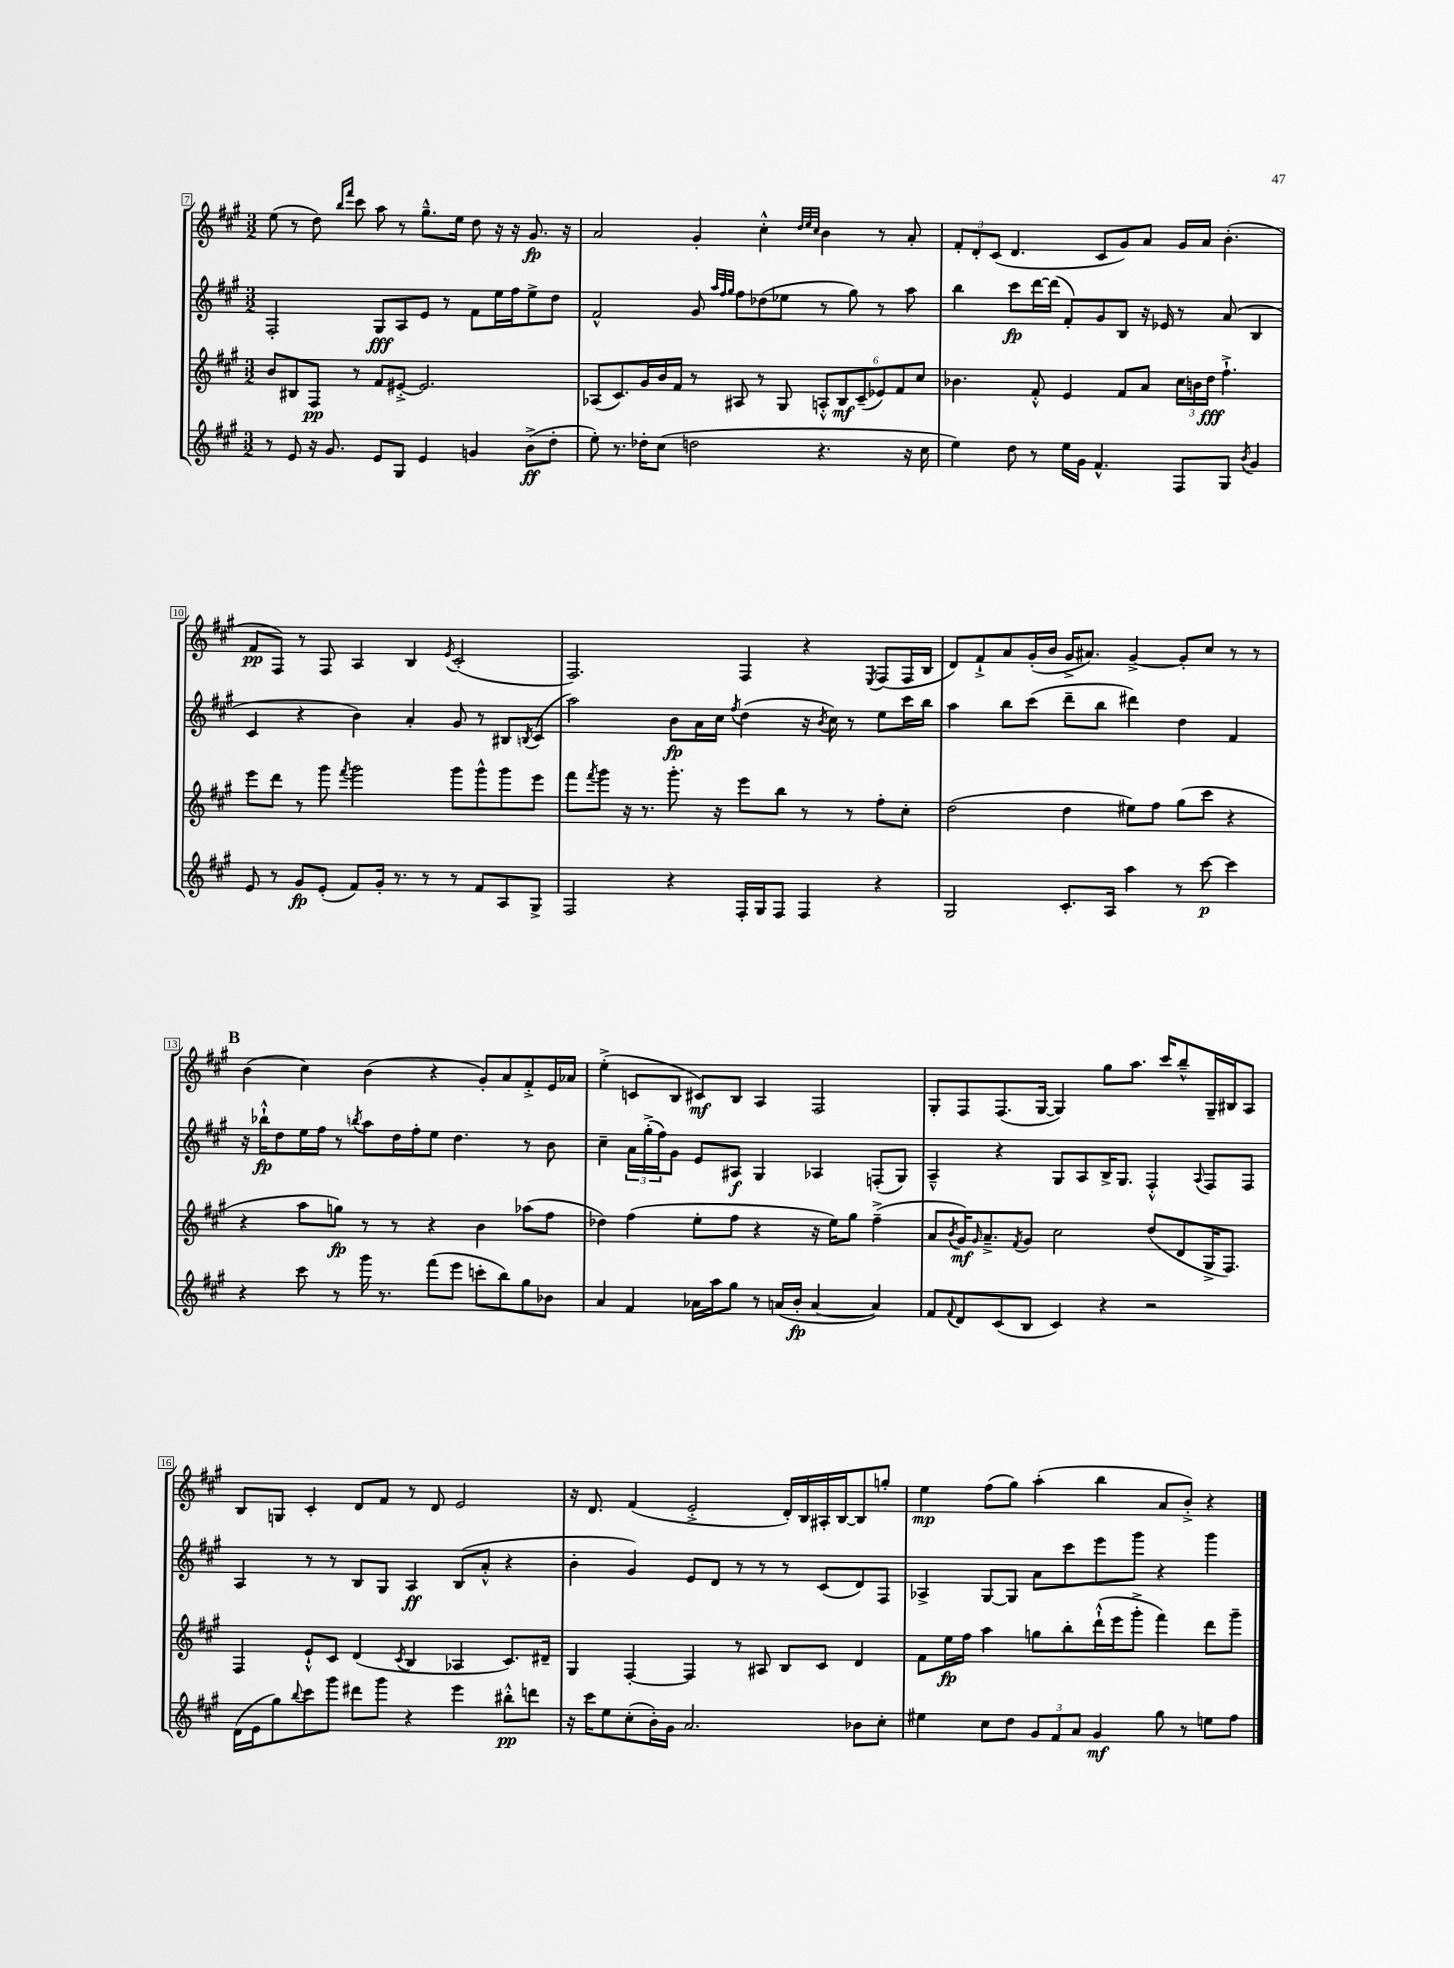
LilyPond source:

<<
\new StaffGroup <<
\new Staff = "s0" {
    \clef treble \key a \major \numericTimeSignature \time 3/2
    e''8( r8 d''8) \grace { b''16 fis'''16 } cis'''8 a''8 r8 gis''8.---^ e''16 d''8 r16 r16 gis'8.\fp r16 |
    a'2 gis'4-. cis''4-.-^ \grace { d''32 e''32 cis''32 } b'4 r8 a'8-. |
    \tuplet 3/2 { fis'8-. d'8-. cis'8( } d'4. cis'8 gis'8) a'8 gis'16 a'16 b'4.-.( |
    fis'8\pp fis8) r8 fis8 a4 b4 \acciaccatura { e'8 } cis'2-.( |
    fis2.) fis4 r4 \acciaccatura { e8 } fis8( fis16 b16 |
    d'8) fis'8-!-> a'8 gis'16-.( b'16 gis'16-> ais'8.) gis'4~-> gis'8-. cis''8 r8 r8 |
    \mark \markup { \bold "B" } b'4( cis''4) b'4( r4 gis'8-.) a'8 fis'8-.-> e'16 aes'16 |
    e''4-.->( c'8 b8 cis'8\mf) b8 a4 fis2 |
    gis8-. fis8 fis8.( gis16~ gis4) gis''8 a''8. cis'''16 b''8---^ gis16-- bis16 a8 |
    b8 g8 cis'4-. d'8 fis'8 r8 d'8 e'2 |
    r16 d'8. fis'4( e'2-.-> d'16-.) b16 ais16-. b16~ b8 g''8-. |
    e''4\mp fis''8( gis''8) a''4-.( b''4 a'8 b'8-.->) r4 \bar "|." |
}
\new Staff = "s1" {
    \clef treble \key a \major \numericTimeSignature \time 3/2
    fis2-. gis8\fff a8 e'8 r8 fis'8 e''16 fis''16 e''8-> d''8 |
    fis'2-^ gis'8 \grace { a''32 fis''32 gis''32 } fis''8 des''8( ees''8 r8 gis''8) r8 a''8 |
    b''4 cis'''8\fp d'''16~ d'''16( fis'8-.) gis'8 b8 r16 ees'16 r8 a'8( b4 |
    cis'4 r4 b'4) a'4-. gis'8 r8 bis8 \acciaccatura { b8 } cis'8( |
    a''2) b'8\fp a'16 cis''16 \acciaccatura { fis''8 } d''4( r16 \acciaccatura { b'8 } cis''16) r8 e''8 cis'''16 b''16 |
    a''4 b''8 cis'''8( d'''8-- b''8 dis'''4) d''4 fis'4 |
    \mark \markup { \bold "B" } r16 bes''16-!-^\fp d''8 e''16 fis''16 r8 \acciaccatura { b''8 } a''8 d''16 fis''16-. e''8 d''4. r8 b'8 |
    cis''4-- \tuplet 3/2 { a'16 gis''16-.->( fis''16) } gis'8 e'8 ais8\f gis4 aes4 f8-.( gis8) |
    a4---^ r4 gis8 a8 b16-> gis8. fis4-.-^ \appoggiatura { a8 } fis8 fis8 |
    a4 r8 r8 b8 gis8 a4\ff b8( a'8-.-^ r4 |
    b'4-. gis'4) e'8 d'8 r8 r8 r8 cis'8( d'8) fis8 |
    aes4-> gis8~ gis8 a'8 cis'''8 e'''8 gis'''8 r4 gis'''4 \bar "|." |
}
\new Staff = "s2" {
    \clef treble \key a \major \numericTimeSignature \time 3/2
    b'8 bis8 fis8\pp r8 fis'8 eis'8~-.-> eis'2. |
    aes8( cis'8.) gis'16 b'16 fis'16 r8 ais8 r8 gis8 \tuplet 6/4 { a8-.-^ b8\mf cis'8--( ees'8) fis'8 cis''8 } |
    bes'4. fis'8-.-^ e'4 fis'8 a'8 \tuplet 3/2 { cis''16 b'16 d''16\fff } fis''4.-!-> |
    e'''8 d'''8 r8 gis'''8 \acciaccatura { fis'''8 } gis'''2 gis'''8 gis'''8-^ gis'''8 e'''8 |
    fis'''8 \acciaccatura { fis'''8 } gis'''8 r16 r8. gis'''8.-. r16 e'''8 b''8 r8 r8 fis''8-. cis''8-. |
    d''2( d''4 eis''8) fis''8 gis''8( cis'''8 r4 |
    \mark \markup { \bold "B" } r4 a''8 g''8\fp) r8 r8 r4 b'4 aes''8( fis''8 |
    des''4) fis''4( e''8-. fis''8 r4 r16 e''16) gis''8 fis''4--->( |
    a'8 \acciaccatura { b'8 } gis'16\mf) \grace { gis'16 } a'8.---> \acciaccatura { fis'8 } gis'8 cis''2 d''8( d'8 gis16-> fis8.) |
    fis4 e'8-!-^ cis'8 d'4( \acciaccatura { cis'8 } b4 aes4 cis'8.) dis'16-- |
    gis4 fis4~-. fis4 r8 ais8 b8 cis'8 d'4 |
    fis'8 e''16\fp fis''16 a''4 g''8 b''8-. d'''16-!-^( e'''16 gis'''8-.-> fis'''4) d'''8 gis'''8-- \bar "|." |
}
\new Staff = "s3" {
    \clef treble \key a \major \numericTimeSignature \time 3/2
    r8 e'8 r16 gis'8. e'8 gis8 e'4 g'4 b'8->\ff( d''8-. |
    e''8-.) r8. des''16-. cis''8( d''2 r4. r16 cis''16 |
    e''4) d''8 r8 e''16 gis'16 fis'4.-^ fis8 gis8 \acciaccatura { b'8 } gis'4 |
    e'8 r8 gis'8\fp e'8-.( fis'8) gis'16-. r8. r8 r8 fis'8 a8 gis8-> |
    fis2 r4 fis16-. gis16 fis8 fis4 r4 |
    gis2 cis'8.-. a16 a''4 r8 cis'''8~\p cis'''4 |
    \mark \markup { \bold "B" } r4 cis'''8 r8 gis'''16 r8. fis'''8( e'''8 c'''8-. b''8) gis''8 bes'8 |
    a'4 fis'4 aes'16 a''16 gis''8 r8 a'16( b'16-.\fp a'4~ a'4) |
    fis'8 \appoggiatura { fis'8 } d'8 cis'8( b8 cis'4) r4 r2 |
    d'16( e'16 gis''8) \appoggiatura { b''8 } cis'''8 gis'''8 dis'''8 gis'''8 r4 e'''4 bis''8-.-^\pp d'''8 |
    r16 cis'''16 e''8 cis''8-.( b'16-.) gis'16 a'2. bes'8 cis''8-. |
    eis''4 cis''8 d''8 \tuplet 3/2 { gis'8 fis'8 a'8 } gis'4\mf gis''8 r8 e''8 fis''8 \bar "|." |
}
>>
>>
\layout { \context { \Score currentBarNumber = #7 \override BarNumber.stencil = #(make-stencil-boxer 0.1 0.3 ly:text-interface::print) } }
